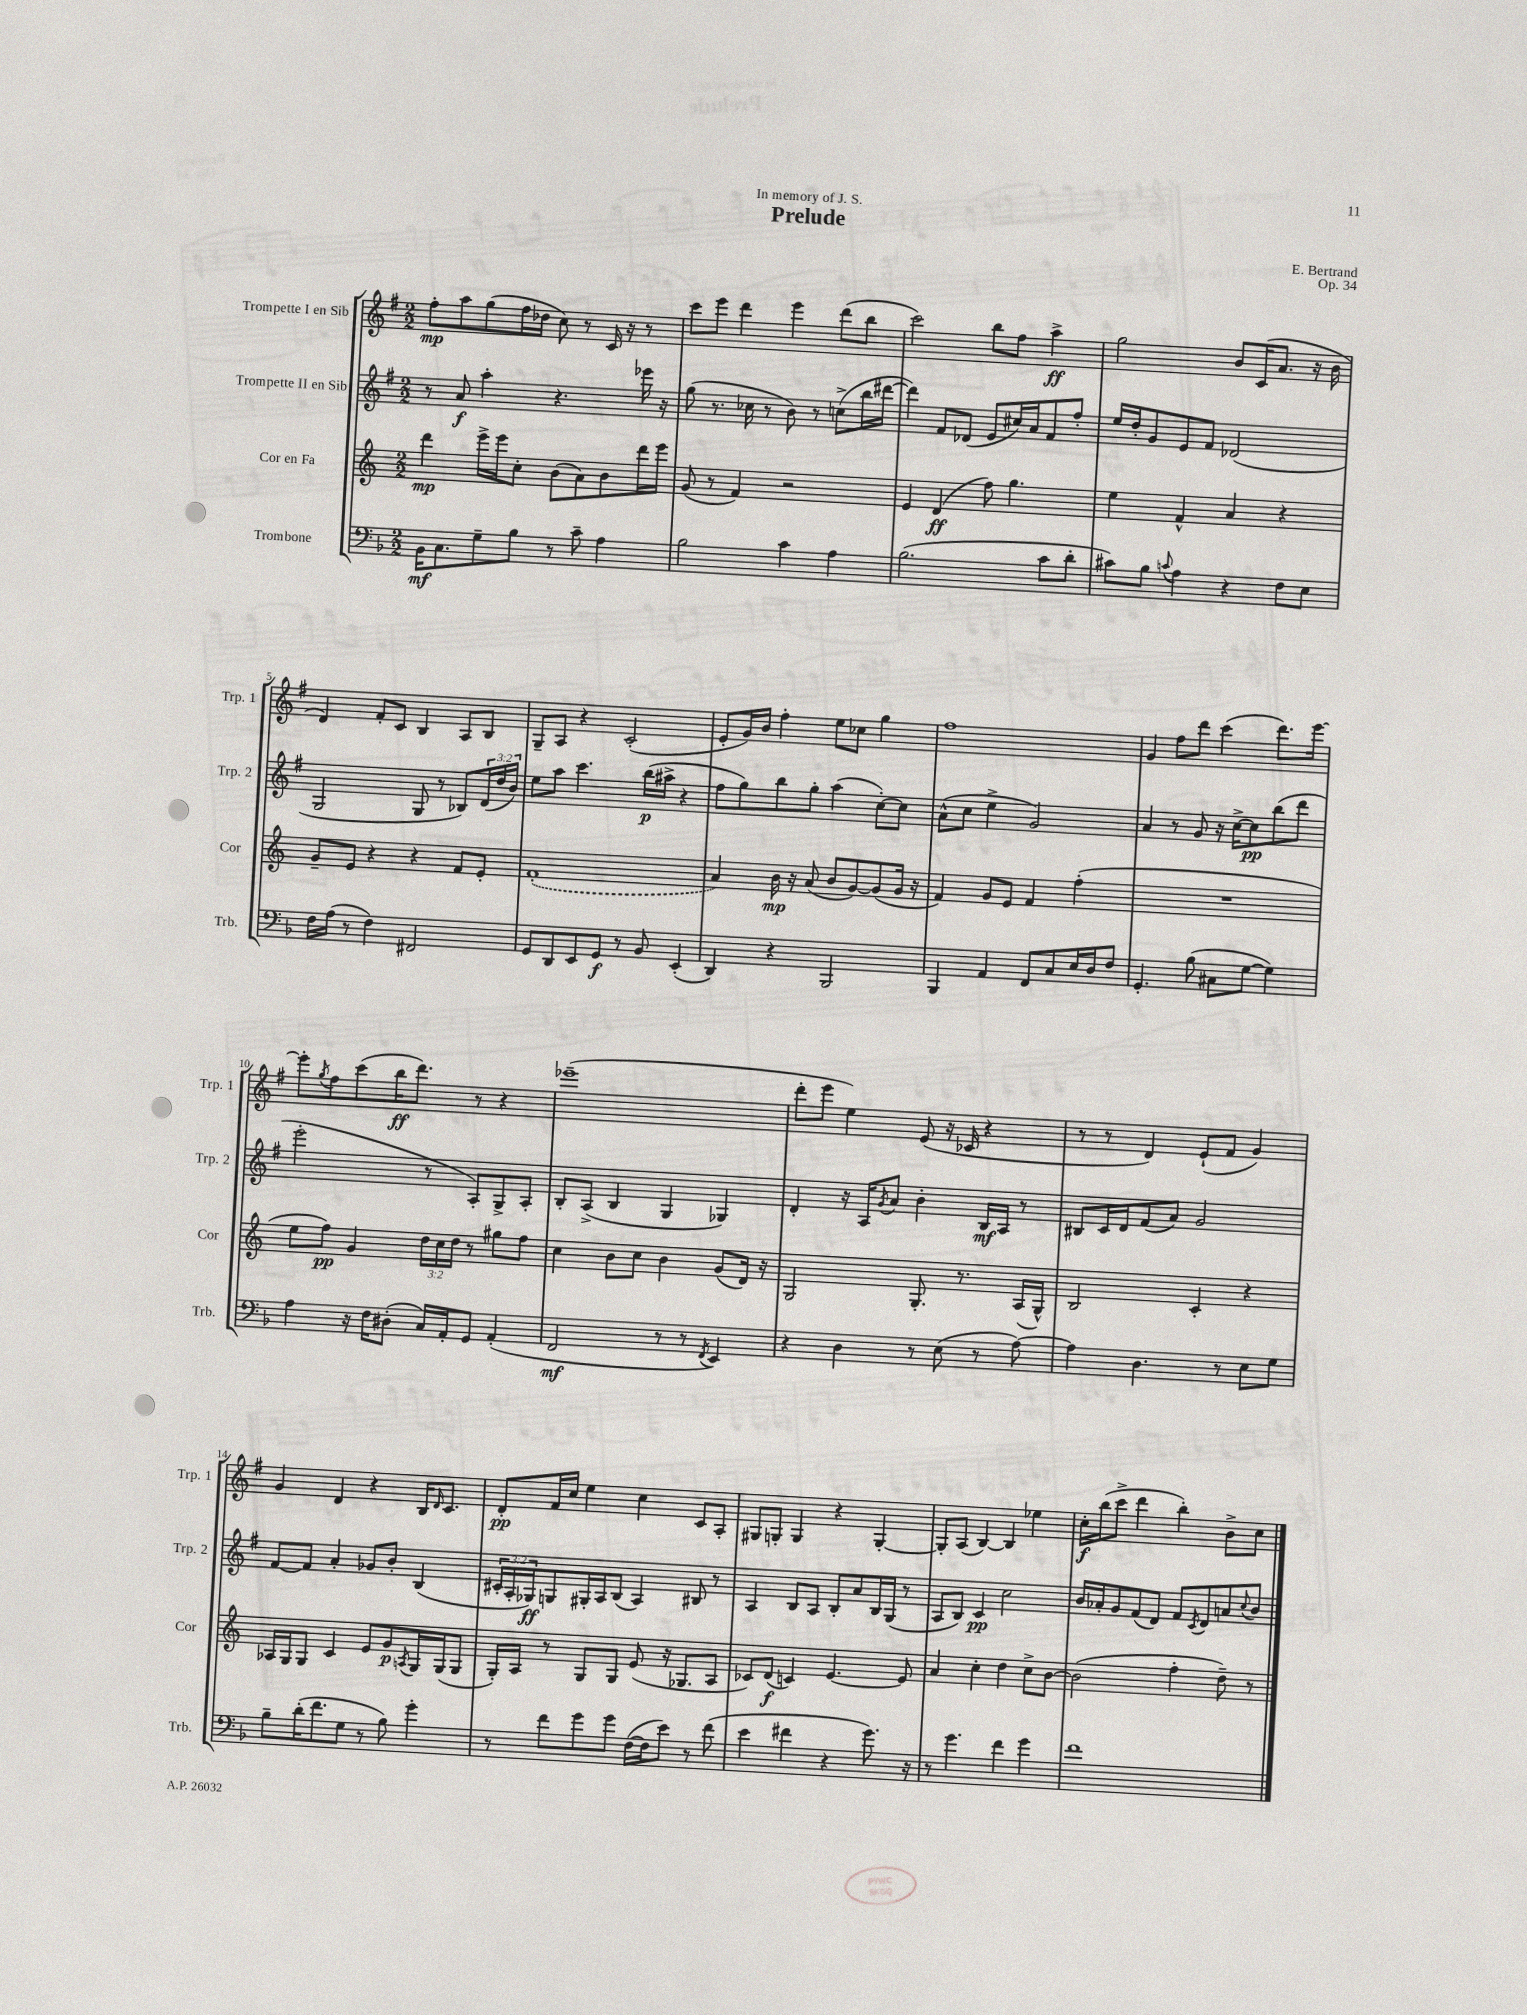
\header { title = "Prelude" composer = "E. Bertrand" dedication = "In memory of J. S." opus = "Op. 34" }
<<
\new StaffGroup <<
\new Staff = "s0" \with { instrumentName = "Trompette I en Sib" shortInstrumentName = "Trp. 1" } {
    \clef treble \key g \major \numericTimeSignature \time 2/2
    fis''8-.\mp a''8 g''8( fis''16 des''16 c''8) r8 c'16 r16 r8 |
    c'''8 e'''8 d'''4 e'''4 d'''8( b''8 |
    c'''2) b''8 fis''8 a''4->\ff |
    g''2 b'8 c'16( a'8. r16 b'16 |
    d'4) fis'8-. c'8 b4 a8 b8 |
    g8-- a8 r4 c'2-.( |
    e'8-. g'16) b'16 fis''4-. e''8 ces''8 g''4 |
    fis''1 |
    g'4 fis''8 d'''8 c'''4( d'''8.) e'''16~ |
    e'''8-. \acciaccatura { g''8 } fis''8 c'''8( b''16\ff d'''8.) r8 r4 |
    ees'''1--( |
    d'''8-. e'''8 e''4) e'8( r16 ces'16 r4 |
    r8 r8 d'4) e'8-!( fis'8 g'4) |
    g'4 d'4 r4 b16 \grace { d'16 } c'8. |
    d'8-.\pp fis'16 c''16 e''4 c''4 c'8 a8-. |
    gis8 g8-. g4 r4 g4~-. |
    g8-. a8( b4~) b4 ees''4 |
    c''16-.\f b''16( c'''8-> d'''4 b''4-.) b'8-> c''8 \bar "|." |
}
\new Staff = "s1" \with { instrumentName = "Trompette II en Sib" shortInstrumentName = "Trp. 2" } {
    \clef treble \key g \major \numericTimeSignature \time 2/2 \override Staff.TupletNumber.text = #tuplet-number::calc-fraction-text
    r8 a'8\f a''4-. r4. ees'''16 r16 |
    g''8( r8. ces''16 r8 b'8) r8 c''8->( b''16 dis'''16~ |
    dis'''4) fis'8 des'8( e'8 cis''16) a'16 fis'8 fis''8-. |
    e''16 d''16-. g'8 e'8 fis'8 des'2( |
    g2 g8 r8 bes8) \tuplet 3/2 { d'16( d''16 b'16) } |
    e''8 a''8 c'''4. b''16\p( ais''16-> r4 |
    fis''8 g''8) b''8 g''8-. a''4( c''8~-.) c''8 |
    a'8-^( c''8 e''4-> g'2) |
    a'4 r8 g'8 r16 c''16~-> c''8\pp b''8( d'''8 |
    e'''2-. r8 a8-.) g8-> a8-. |
    b8-. a8->( b4 g4 ges4) |
    d'4-. r16 a16 \acciaccatura { g'8 } a'8 b'4-. b16\mf a16 r8 |
    bis8 c'16 d'16 fis'8( a'8) g'2 |
    fis'8~ fis'8 a'4-. ges'8 b'8-. b4( |
    \tuplet 3/2 { cis'16-. a16-. ges16\ff) } g8 gis16-. a16 b8( a4) bis8 r8 |
    a4 b8 a8 b8-. a'8 b16 g16( r8 |
    a8 b8) c'4\pp c''2 |
    b'16 aes'16-. g'8 fis'8( d'8) fis'8 \acciaccatura { c'8 } d'8 a'8 \appoggiatura { c''8 } b'8 \bar "|." |
}
\new Staff = "s2" \with { instrumentName = "Cor en Fa" shortInstrumentName = "Cor" } {
    \clef treble \key c \major \numericTimeSignature \time 2/2 \override Staff.TupletNumber.text = #tuplet-number::calc-fraction-text
    d'''4\mp e'''16-> e'''16 c''8-. b'8( a'8) b'8 d'''16 e'''16 |
    g'8( r8 f'4) r2 |
    e'4 d'4\ff( f''8) g''4. |
    e''4 f'4-^ a'4 r4 |
    g'8-- e'8 r4 r4 f'8 e'8-. |
    \once \slurDashed f'1-.( |
    a'4) b'16\mp r16 a'8( b'8 g'8~) g'8( g'16 r16 |
    f'4) g'8 e'8 f'4 f''4-.( |
    R1 |
    e''8 f''8\pp) g'4 \tuplet 3/2 { d''16 c''16 d''16 } r8 gis''8 f''8 |
    c''4 b'8 c''8 b'4 g'8( d'16) r16 |
    g2 g8.-. r8. a16( g16-^) |
    b2 c'4-. r4 |
    aes16 g16 g8 c'4 e'8 g'8\p \acciaccatura { a8 } g16 g16( g8 |
    g16-.) a16 r8 g8 g8 e'8( r16 ges8. a8 |
    ces'8) d'8\f( c'4) e'4.~ e'8 |
    a'4 c''4-. d''4 c''8-> b'8~ |
    b'2( f''4-. d''8--) r8 \bar "|." |
}
\new Staff = "s3" \with { instrumentName = "Trombone" shortInstrumentName = "Trb." } {
    \clef bass \key f \major \numericTimeSignature \time 2/2
    bes,16\mf c8. g8-- bes8 r8 c'8-- a4 |
    bes2 c'4 a4 |
    bes2.( c'8 d'8-. |
    cis'8) bes8 \appoggiatura { c'8 } a4 r4 f8 e8 |
    f16 a16( r8 f4) fis,2 |
    g,8 d,8 e,8 g,8\f r8 bes,8 e,4-.( |
    d,4) r4 bes,,2 |
    bes,,4 a,4 f,8 c8 e16 d16 f8 |
    g,4.-. bes8( cis8 g8~ g4) |
    a4 r16 f16 dis8-.( c16) a,16-. g,8 a,4-.( |
    f,2\mf r8 r8 \acciaccatura { f,8 } e,4) |
    r4 d4 r8 e8( r8 a8~) |
    a4 d4. r8 e8 g8 |
    bes8-- d'16-.( f'8. g8 r8 bes8) g'4-. |
    r8 f'8 g'8 g'8 f16~( f16 e'8) r8 f'8( |
    e'4 fis'4 r4 g'8.) r16 |
    r8 g'4. f'4 g'4 |
    f'1 \bar "|." |
}
>>
>>
